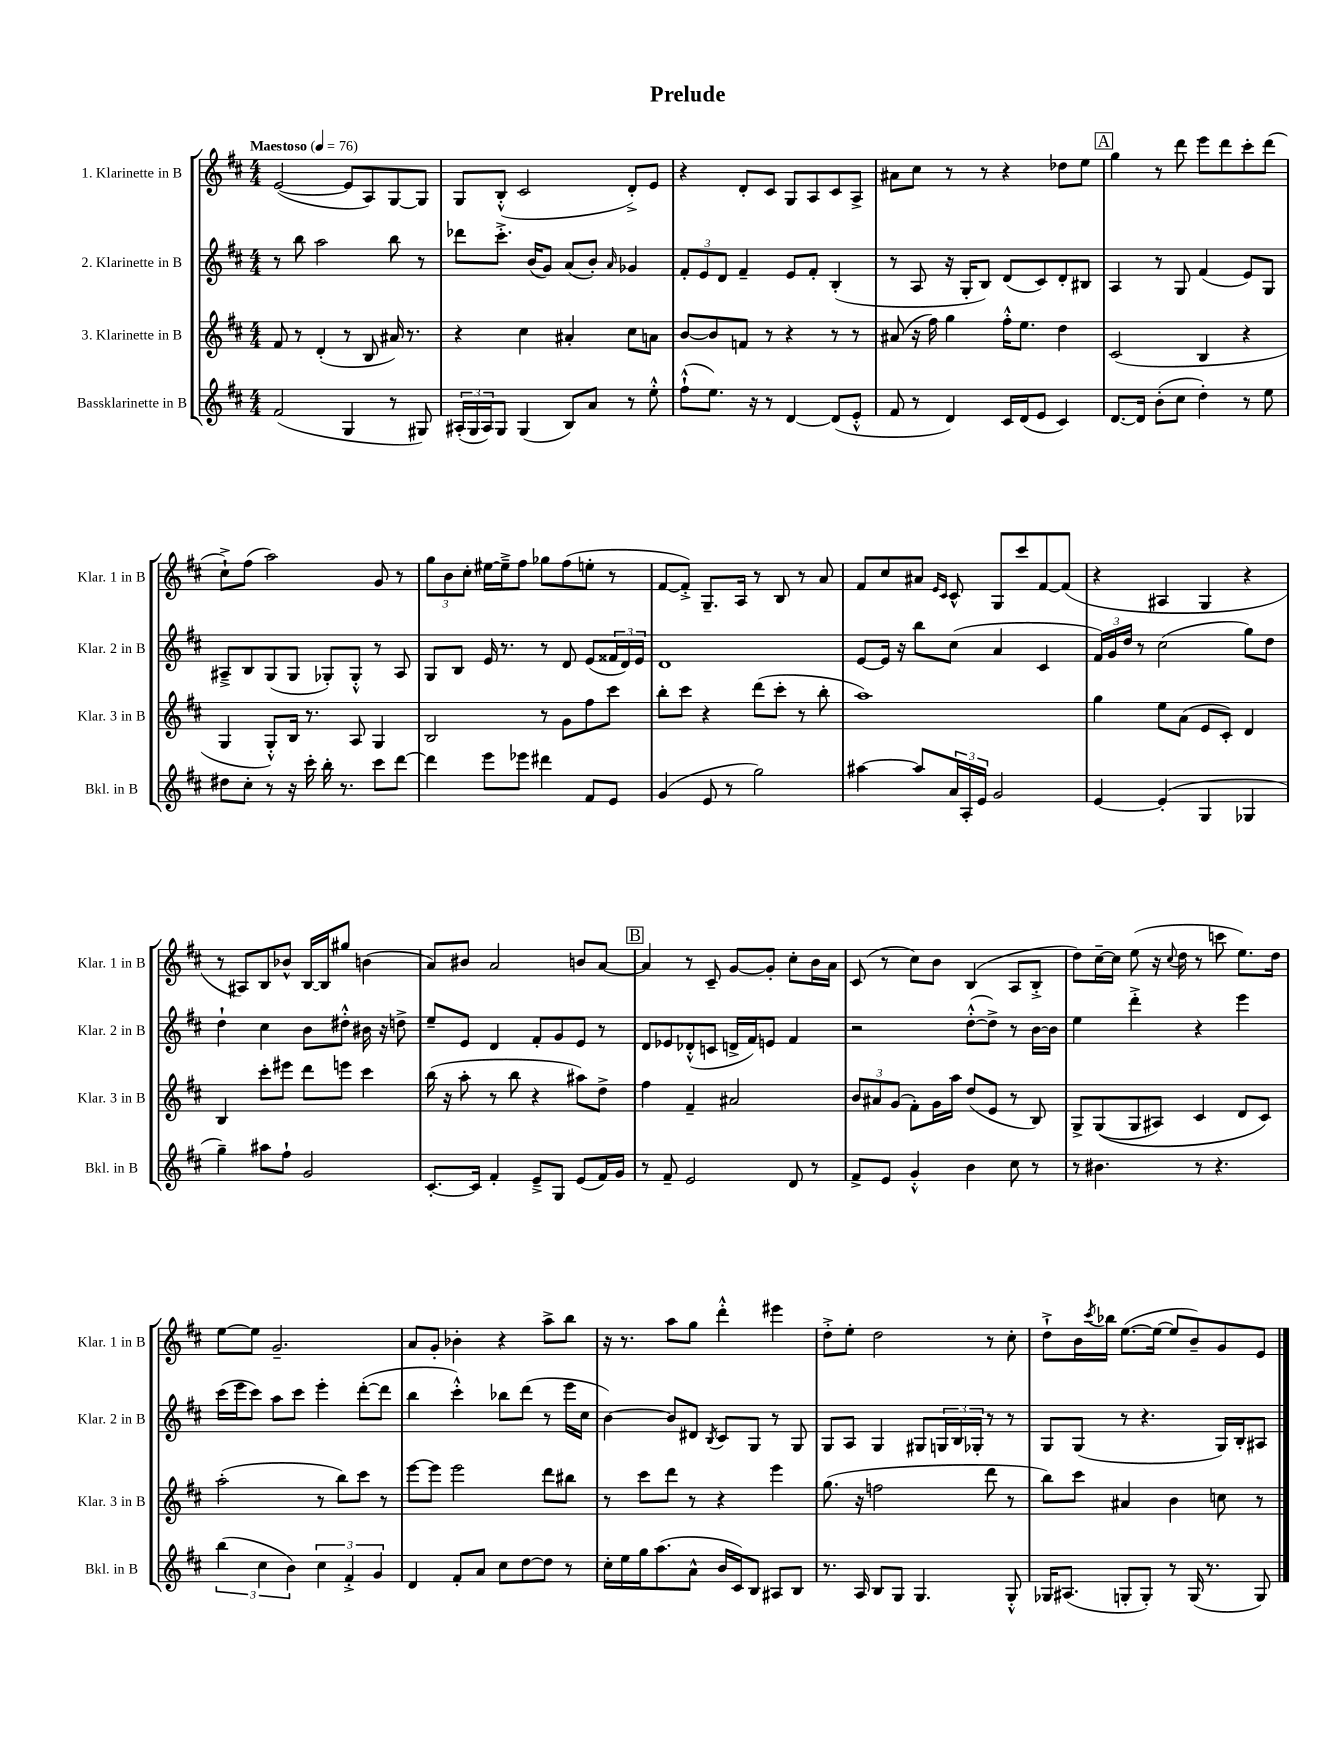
\header { title = "Prelude" }
<<
\new StaffGroup <<
\new Staff = "s0" \with { instrumentName = "1. Klarinette in B" shortInstrumentName = "Klar. 1 in B" } {
    \clef treble \key d \major \numericTimeSignature \time 4/4 \tempo "Maestoso" 4 = 76
    e'2~( e'8 a8) g8~ g8 |
    g8 b8-.-^( cis'2 d'8-.->) e'8 |
    r4 d'8-. cis'8 g8 a8 cis'8 a8-> |
    ais'8 cis''8 r8 r8 r4 des''8 e''8 |
    \mark \markup { \box "A" } g''4 r8 d'''8 e'''8 d'''8 cis'''8-. d'''8( |
    cis''8-!->) fis''8( a''2) g'8 r8 |
    \tuplet 3/2 { g''8 b'8 cis''8-. } eis''16~ eis''16---> fis''8 ges''8 fis''8( e''8-. r8 |
    fis'8~ fis'8-.->) g8.-- a16 r8 b8 r8 a'8 |
    fis'8 cis''8 ais'8 \grace { e'16 cis'16 } cis'8-^ g8 cis'''8 fis'8~ fis'8( |
    r4 ais4 g4 r4 |
    r8 ais8) b8 bes'8-^ b16~ b16 gis''8 b'4( |
    a'8) bis'8 a'2 b'8 a'8~ |
    \mark \markup { \box "B" } a'4 r8 cis'8-- g'8~ g'8-. cis''8-. b'16 a'16 |
    cis'8( r8 cis''8) b'8 b4( a8 b8-.-> |
    d''8) cis''16~-- cis''16 e''8( r16 \appoggiatura { cis''8 } d''16 r8 c'''8 e''8.) d''16 |
    e''8~ e''8 g'2.-- |
    a'8 g'8-. bes'4-. r4 a''8-> b''8 |
    r16 r8. a''8 g''8 d'''4-.-^ eis'''4 |
    d''8-.-> e''8-. d''2 r8 cis''8-. |
    d''8-!-> b'16 \acciaccatura { cis'''8 } bes''16 e''8.~( e''16~ e''8 b'8--) g'8 e'8 \bar "|." |
}
\new Staff = "s1" \with { instrumentName = "2. Klarinette in B" shortInstrumentName = "Klar. 2 in B" } {
    \clef treble \key d \major \numericTimeSignature \time 4/4
    r8 b''8 a''2 b''8 r8 |
    des'''8 cis'''8.-.-> b'16( g'8) a'8( b'8-.) \grace { a'16 } ges'4 |
    \tuplet 3/2 { fis'8-. e'8 d'8 } fis'4-- e'8 fis'8-. b4-.( |
    r8 a8 r16 g16-. b8) d'8( cis'8) d'8-. bis8 |
    \mark \markup { \box "A" } a4 r8 g8 fis'4( e'8) g8 |
    ais8---> b8 g8( g8 ges8-.) ges8-.-^ r8 ais8 |
    g8 b8 e'16 r8. r8 d'8 e'8( \tuplet 3/2 { fisis'16 d'16) e'16 } |
    d'1 |
    e'8~ e'16 r16 b''8 cis''8( a'4 cis'4 |
    \tuplet 3/2 { fis'16) g'16 d''16 } r8 cis''2( g''8) d''8 |
    d''4-! cis''4 b'8 dis''8-.-^ bis'16 r16 d''8-> |
    e''8-- e'8 d'4 fis'8-. g'8 e'8 r8 |
    \mark \markup { \box "B" } d'8 ees'8 des'8-.-^( c'8 d'16-> fis'16) e'8 fis'4 |
    r2 d''8~-.-^( d''8->) r8 b'16~ b'16 |
    e''4 d'''4-.-> r4 e'''4 |
    cis'''16( e'''16 cis'''8) a''8 cis'''8 e'''4-. d'''8~-.( d'''8 |
    b''4 cis'''4-.-^) bes''8 d'''8( r8 e'''16 cis''16 |
    b'4~) b'8 dis'8 \acciaccatura { b8 } cis'8 g8 r8 g8 |
    g8 a8 g4 gis8 \tuplet 3/2 { g16 b16 ges16-. } r8 r8 |
    g8 g8( r8 r4. g16) b16-. ais8 \bar "|." |
}
\new Staff = "s2" \with { instrumentName = "3. Klarinette in B" shortInstrumentName = "Klar. 3 in B" } {
    \clef treble \key d \major \numericTimeSignature \time 4/4
    fis'8 r8 d'4-.( r8 b8 ais'16) r8. |
    r4 cis''4 ais'4-. cis''8 a'8 |
    b'8~ b'8 f'8 r8 r4 r8 r8 |
    ais'8( r16 fis''16) g''4 fis''16-.-^ e''8. d''4 |
    \mark \markup { \box "A" } cis'2( b4 r4 |
    g4 g8-.-^) b16 r8. a8 g4 |
    b2 r8 g'8 fis''8 cis'''8 |
    b''8-. cis'''8 r4 d'''8( cis'''8-. r8 b''8-. |
    a''1) |
    g''4 e''8 a'8( e'8 cis'8-.) d'4 |
    b4 cis'''8-. eis'''8 d'''8 e'''8 cis'''4 |
    b''16( r16 a''8-. r8 b''8 r4 ais''8) d''8-> |
    \mark \markup { \box "B" } fis''4 fis'4-- ais'2 |
    \tuplet 3/2 { b'8 ais'8 g'8( } fis'8-.) g'16 a''16 d''8( e'8 r8 b8) |
    g8-> g8(\( g8 ais8) cis'4 d'8 cis'8\) |
    a''2-.( r8 b''8) cis'''8 r8 |
    e'''8~ e'''8 e'''2 d'''8 bis''8 |
    r8 cis'''8 d'''8 r8 r4 e'''4 |
    g''8.( r16 f''2 d'''8 r8 |
    b''8) cis'''8 ais'4 b'4 c''8 r8 \bar "|." |
}
\new Staff = "s3" \with { instrumentName = "Bassklarinette in B" shortInstrumentName = "Bkl. in B" } {
    \clef treble \key d \major \numericTimeSignature \time 4/4
    fis'2( g4 r8 gis8) |
    \tuplet 3/2 { ais16-.( g16 ais16) } g8 g4( b8) a'8 r8 e''8-.-^ |
    fis''8-!-^( e''8.) r16 r8 d'4~ d'8( e'8-.-^ |
    fis'8 r8 d'4) cis'16 d'16( e'8 cis'4) |
    \mark \markup { \box "A" } d'8.~ d'16 b'8-.( cis''8 d''4-.) r8 e''8 |
    dis''8 cis''8-. r8 r16 cis'''16-. b''16-. r8. cis'''8 d'''8~ |
    d'''4 e'''8 ees'''8 dis'''4 fis'8 e'8 |
    g'4( e'8 r8 g''2) |
    ais''4~ ais''8 \tuplet 3/2 { a'16 a16-. e'16 } g'2 |
    e'4~ e'4-.( g4 ges4 |
    g''4--) ais''8 fis''8-! g'2 |
    cis'8.~-. cis'16 fis'4-. e'8---> g8 e'8( fis'16) g'16 |
    \mark \markup { \box "B" } r8 fis'8-- e'2 d'8 r8 |
    fis'8-> e'8 g'4-.-^ b'4 cis''8 r8 |
    r8 bis'4. r8 r4. |
    \tuplet 3/2 { b''4( cis''4 b'4) } \tuplet 3/2 { cis''4 fis'4-.-> g'4 } |
    d'4 fis'8-. a'8 cis''8 d''8~ d''8 r8 |
    cis''16-. e''16 g''16 a''8.( a'8-^ b'16 cis'16) b8 ais8 b8 |
    r8. a16 b8 g8 g4. g8-.-^ |
    ges16 ais8.( g8-. g8-.) r8 g16( r8. g8) \bar "|." |
}
>>
>>
\layout { \context { \Score \remove "Bar_number_engraver" } }
